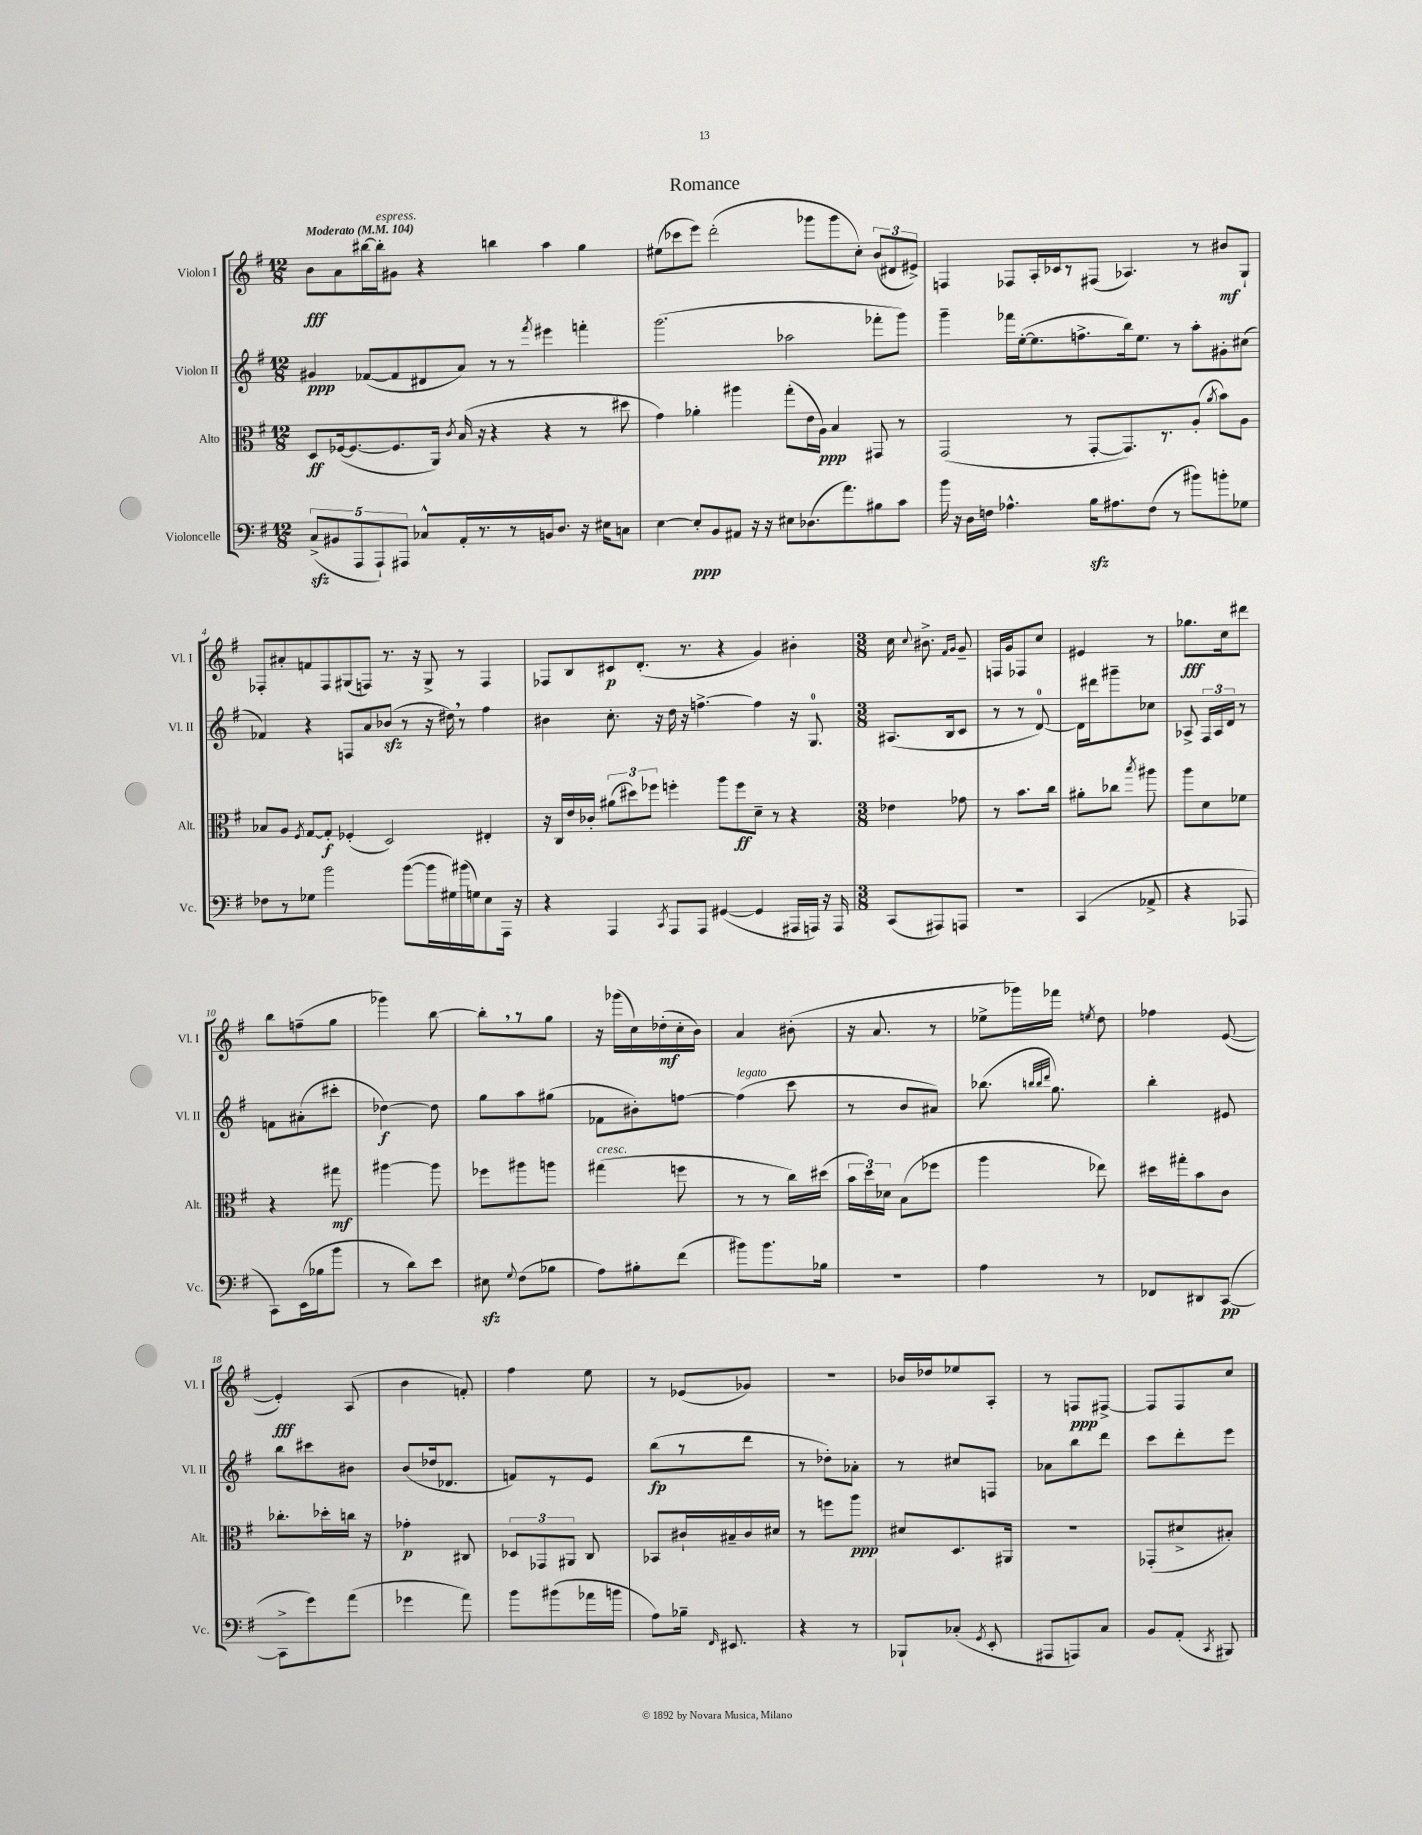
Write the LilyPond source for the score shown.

\header { title = "Romance" }
<<
\new StaffGroup <<
\new Staff = "s0" \with { instrumentName = "Violon I" shortInstrumentName = "Vl. I" } {
    \clef treble \key g \major \numericTimeSignature \time 12/8 \tempo "Moderato" 4 = 104
    \autoBeamOff b'8[\fff a'8 bis''16~ bis''16-.^\markup { \italic "espress." } gis'8] r4 b''4 a''4 g''4 |
    eis''8[( ces'''8 e'''8]) d'''2-.( ges'''8[ ges'''8 c''8]-.) \tuplet 3/2 { b'8[( dis'8 eis'8]->) } |
    f4 fes8[ a16-. ces'16 r8 fis8]( aes4.) r8 bis'8[\mf g8]-! |
    fes8[-. ais'8-. f'8 fes8 gis8( f8]) r8. r16 gis8-> r8 f4 |
    fes8[ b8 cis'8\p d'8.]-.( r8. r4 g'4) bis'4-. |
    \numericTimeSignature \time 3/8 c''16 \appoggiatura { c''8 } bis'8.-> \grace { fis'16[ g'16] } g'8-- |
    f16[ g'16 fes8 c''8] |
    eis'4 r8 |
    ges''8.[\fff c''16 dis'''8] |
    b''8[ f''8--( g''8] |
    ges'''4) b''8~ |
    b''8[-. \breathe r8 g''8] |
    r16 ges'''16[( c''16) des''16-.\mf( c''16-. b'16]) |
    a'4 bis'8-.( |
    r16 a'8. r8 |
    ees''8[-> ges'''16) fes'''16] \acciaccatura { e''8 } d''8 |
    fes''4 e'8~( |
    e'4-.\fff) a8( |
    b'4 f'8-.) |
    fis''4 e''8 |
    r8 ees'8[( ges'8]) |
    R4. |
    bes'16[ des''16 ees''8 a8]-. |
    r8 f8[\ppp fis8]~-> |
    fis8[ fis8 c''8] \bar "|." |
}
\new Staff = "s1" \with { instrumentName = "Violon II" shortInstrumentName = "Vl. II" } {
    \clef treble \key g \major \numericTimeSignature \time 12/8
    \autoBeamOff gis'4\ppp fes'8[~( fes'8 dis'8 a'8]) r8 r8 \acciaccatura { fis'''8 } eis'''4 f'''4-. |
    g'''2.( aes''2 fes'''8[-. g'''8]) |
    g'''4-- fes'''16[ e''16~-.( e''8. f''8.-> b''16) e''8.] r8 a''8[-. gis'8-. cis''8]( |
    fes'4) r4 f8[ a'8 bes'8]\sfz( r8 r16 dis''16) \breathe r8 fis''4 |
    bis'4 c''8.-. r16 d''16 r16 f''4.~-> f''4 r16 g8.-0 |
    \numericTimeSignature \time 3/8 ais8.[( b16 c'8] |
    r8 r8 d'8-0~) |
    d'16[ dis'''16 gis'''8-- ces''8] |
    aes8-> \tuplet 3/2 { fis16[ aes16 d'16] } r8 |
    f'8[ ais'8-.( cis'''8]-. |
    des''4~\f) des''8 |
    g''8[ a''8 gis''8]( |
    fes'8[ bis'8-.) f''8]~ |
    f''4^\markup { \italic "legato" }( c'''8 |
    r8 b'8[ ais'8]) |
    bes''8.( \grace { b''32[ b''32 d'''32] } g''8.) |
    b''4-. eis'8 |
    b''8[ cis'''8 bis'8] |
    b'8[( des''16 des'8.] |
    f'8[) r8 e'8] |
    b''8[\fp( r8 d'''8] |
    r8 des''8[-.) aes'8]-. |
    r8 cis''8[ f8] |
    aes'8[ b''8 d'''8] |
    c'''8[ d'''8-. e'''8] \bar "|." |
}
\new Staff = "s2" \with { instrumentName = "Alto" shortInstrumentName = "Alt." } {
    \clef alto \key g \major \numericTimeSignature \time 12/8
    \autoBeamOff d8[\ff fes16~( fes8.~ fes8. a,16]) \acciaccatura { c'8 } b16( r16 r4 r4 r8 dis''8 |
    g'4) aes'4-. ais''4 g''8[-.( e'16 a16]\ppp) b4 gis,8 r8 |
    g,2( r8 g,8[~-. g,8.) r8. a8]-.( \acciaccatura { a'8 } b'8[) a8] |
    bes8[ a8] \acciaccatura { fis8 } g8[~ g8]-.\f fes4-.( d2) eis4-. |
    r16 c16[ e'16 ces'16]-. \tuplet 3/2 { ais'8[( dis''8) fes''8] } f''4-. a''8[ f''8\ff d'8]-- r8 r4 |
    \numericTimeSignature \time 3/8 ees'4 ges'8 |
    r8 b'8.[ c''16] |
    ais'8[-. ces''8] \acciaccatura { b''8 } ais''8 |
    a''8[ d'8 fes'8] |
    r4 gis''8\mf |
    ais''4~ ais''8 |
    fes''8[ ais''8 a''8] |
    gis''4^\markup { \italic "cresc." }( f''8 |
    r8 r8 c''16[) dis''16]( |
    \tuplet 3/2 { b'16[ d''16) des'16] } b8[( fes''8] |
    a''4 ees''8) |
    dis''16[ gis''16-. b'8 c'8] |
    ces''8.[-. des''16-. c''16] r16 |
    ges'4-.\p cis8 |
    \tuplet 3/2 { des8[ ges,8 ais,8] } c8 |
    bes,8[ cis'16-! bis16-- cis'16 dis'16] |
    r8 f''8[ a''8]\ppp |
    dis'8[ d8. ais,16] |
    R4. |
    ges,8[-.( dis'8-> bis8]-.) \bar "|." |
}
\new Staff = "s3" \with { instrumentName = "Violoncelle" shortInstrumentName = "Vc." } {
    \clef bass \key g \major \numericTimeSignature \time 12/8
    \autoBeamOff \tuplet 5/4 { c8[->\sfz( bis,8 a,,8 a,,8-!) ais,,8] } ces8[-^ a,16-. r8. r8 b,16 d8.] r16 eis16[ c8] |
    e4~ e8[-.\ppp b,8 ais,8] r16 r16 eis8[ des8.( a'8.) bis8 c'8] |
    b'16 r16 d16[ f16] aes4.-^ b16[\sfz ais8. f8]( r8 bis'8[) b'8-. ges8] |
    fes8[ r8 ges8] b'2 b'8[~( b'16 gis16) bis'16( g16) e8 a,,16] r16 |
    r4 a,,4 \acciaccatura { c,8 } a,,8[ a,,8] gis,4~( gis,4 ais,,16[ a,,16]) r16 a,,16 |
    \numericTimeSignature \time 3/8 c,8[( ais,,8) a,,8] |
    R4. |
    c,4( aes,8-> |
    r4 aes,,8 |
    c,8[) e,16( bes16 b'8] |
    r8 d'8[) e'8] |
    eis8\sfz \appoggiatura { g8 } fis8[( bes8] |
    a8[) bis8-. fis'8]( |
    bis'8[) bis'8. bes16] |
    r4. |
    a4 r8 |
    fes,8[ dis,8 c,8]~\pp( |
    c,8[-> g'8) a'8]( |
    ges'4 a'8) |
    b'8[ bis'8( aes'16 b'16] |
    a8[) bes16]-- \grace { fis,16 } eis,8. |
    r4 r8 |
    bes,,8[-! ces8]-.( \acciaccatura { g,8 } e,8-. |
    ais,,8[ a,,8) c8] |
    b,8[ a,8]-.( \acciaccatura { c,8 } bis,,8) \bar "|." |
}
>>
>>
